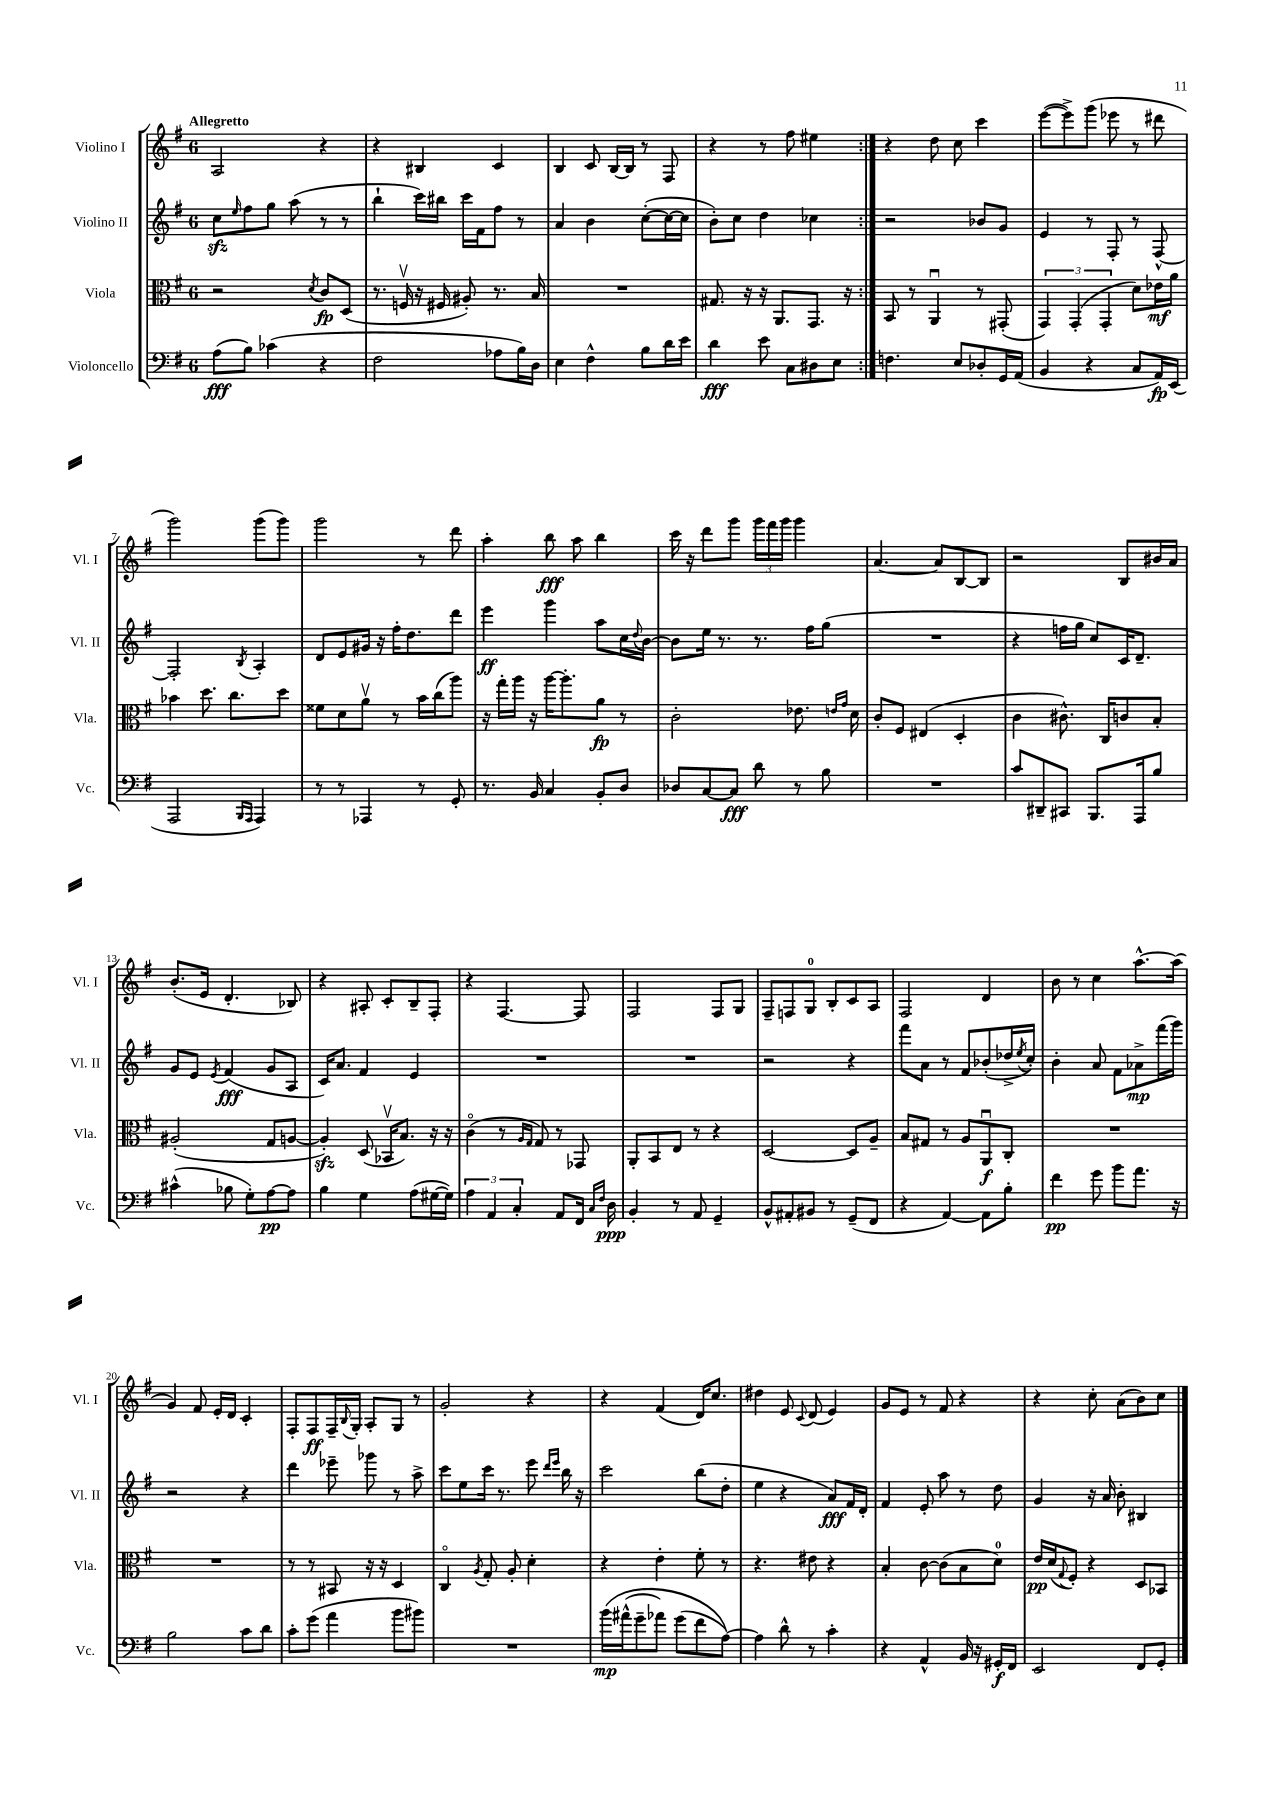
<<
\new StaffGroup <<
\new Staff = "s0" \with { instrumentName = "Violino I" shortInstrumentName = "Vl. I" } {
    \clef treble \key g \major \once \override Staff.TimeSignature.style = #'single-digit \time 6/8 \tempo "Allegretto"
    \repeat volta 2 { a2 r4 |
    r4 bis4 c'4 |
    b4 c'8 b16~ b16 r8 fis8 |
    r4 r8 fis''8 eis''4 | }
    r4 d''8 c''8 c'''4 |
    e'''8~( e'''8->) g'''8( ees'''8 r8 dis'''8 |
    g'''2) g'''8( g'''8) |
    g'''2 r8 d'''8 |
    a''4-. b''8\fff a''8 b''4 |
    c'''16 r16 d'''8 g'''8 \tuplet 3/2 { g'''16 fis'''16 g'''16 } g'''4 |
    a'4.~ a'8 b8~ b8 |
    r2 b8 bis'16 a'16 |
    b'8.-.( e'16 d'4.-. bes8) |
    r4 ais8-. c'8-. b8-- fis8-. |
    r4 fis4.~ fis8 |
    fis2 fis8 g8 |
    fis8-- f8 g8-0 b8-. c'8 a8 |
    fis2 d'4 |
    b'8 r8 c''4 a''8.~-^ a''16( |
    g'4) fis'8 e'16-. d'16 c'4-. |
    fis8-. fis8\ff fis16-- \appoggiatura { b8 } g16-. a8-. g8 r8 |
    g'2-. r4 |
    r4 fis'4( d'16) c''8. |
    dis''4 e'8 \appoggiatura { c'8 } d'8( e'4) |
    g'8 e'8 r8 fis'8 r4 |
    r4 c''8-. a'8( b'8) c''8 \bar "|." |
}
\new Staff = "s1" \with { instrumentName = "Violino II" shortInstrumentName = "Vl. II" } {
    \clef treble \key g \major \once \override Staff.TimeSignature.style = #'single-digit \time 6/8
    \repeat volta 2 { c''8\sfz \grace { e''16 } fis''8 g''8 a''8( r8 r8 |
    b''4-! c'''16) bis''16 c'''16 fis'16 fis''8 r8 |
    a'4 b'4 c''8~-.( c''16~ c''16 |
    b'8-.) c''8 d''4 ces''4 | }
    r2 bes'8 g'8 |
    e'4 r8 fis8-. r8 fis8~-^ |
    fis2-. \acciaccatura { b8 } a4-. |
    d'8 e'8 gis'16 r16 fis''16-. d''8. d'''8 |
    e'''4\ff g'''4 a''8 c''16 \appoggiatura { d''8 } b'16~ |
    b'8 e''16 r8. r8. fis''16 g''8( |
    R2. |
    r4 f''16 g''16 c''8) c'16 d'8.-- |
    g'8 e'8 \acciaccatura { e'8 } fis'4\fff( g'8 a8 |
    c'16) a'8. fis'4 e'4 |
    R2. |
    R2. |
    r2 r4 |
    fis'''8 a'8 r8 fis'8 bes'8-.( des''16-> \acciaccatura { e''8 } c''16-.) |
    b'4-. a'8 fis'8 aes'8->\mp fis'''16( g'''16) |
    r2 r4 |
    d'''4 ees'''8-- ges'''8 r8 a''8-> |
    c'''8 e''8 c'''16 r8. e'''8 \grace { d'''16 e'''16 } b''16 r16 |
    c'''2 b''8( d''8-. |
    e''4 r4 a'8\fff) fis'16 d'16-. |
    fis'4 e'8-. a''8 r8 d''8 |
    g'4 r16 a'16 b'8-. bis4 \bar "|." |
}
\new Staff = "s2" \with { instrumentName = "Viola" shortInstrumentName = "Vla." } {
    \clef alto \key g \major \once \override Staff.TimeSignature.style = #'single-digit \time 6/8
    \repeat volta 2 { r2 \acciaccatura { d'8 } c'8\fp d8( |
    r8. f16\upbow r16 fis16 ais8-.) r8. b16 |
    R2. |
    gis8. r16 r16 a,8. g,8. r16 | }
    b,8 r8 a,4\downbow r8 gis,8-.( |
    \tuplet 3/2 { g,4) g,4-.( g,4-. } d'8) ees'16\mf a'16 |
    bes'4 d''8. c''8. d''8 |
    fisis'8 d'8 a'8\upbow r8 b'16 c''16( a''8) |
    r16 g''16-. a''16 r16 a''16~ a''8.-. a'8\fp r8 |
    c'2-. ees'8. \grace { e'16 g'16 } d'16 |
    c'8-. fis8 eis4( d4-. |
    c'4 cis'8.-^) c16 c'8 b8-. |
    ais2-.( g8 a8~ |
    a4-.\sfz) d8( bes,16\upbow b8.) r16 r16 |
    c'4\flageolet( r8 \grace { a16 g16 } g8) r8 ges,8 |
    a,8-. b,8 e8 r8 r4 |
    d2~ d8 a8-- |
    b8 gis8 r8 a8 a,8\downbow\f c8-. |
    R2. |
    R2. |
    r8 r8 bis,8 r16 r16 d4 |
    c4\flageolet \acciaccatura { a8 } g8-. a8-. d'4-. |
    r4 e'4-. fis'8-. r8 |
    r4. eis'8 r4 |
    b4-. c'8~ c'8( b8 d'8-0) |
    e'16\pp d'16( \appoggiatura { g8 } fis8-.) r4 d8 bes,8 \bar "|." |
}
\new Staff = "s3" \with { instrumentName = "Violoncello" shortInstrumentName = "Vc." } {
    \clef bass \key g \major \once \override Staff.TimeSignature.style = #'single-digit \time 6/8
    \repeat volta 2 { a8\fff( b8) ces'4( r4 |
    fis2 aes8 b16) d16 |
    e4 fis4-^ b8 d'16 e'16 |
    d'4\fff e'8 c8 dis8 e8 | }
    f4. e8 des8-. g,16 a,16( |
    b,4 r4 c8 a,16\fp) e,16( |
    a,,2 \grace { b,,16 a,,16 } a,,4) |
    r8 r8 aes,,4 r8 g,8-. |
    r8. b,16 c4 b,8-. d8 |
    des8 c8~ c8\fff d'8 r8 b8 |
    R2. |
    c'8 dis,8-- cis,8 b,,8. a,,16 b8 |
    cis'4-^( bes8 g8-.) a8~\pp a8 |
    b4 g4 a8( gis16~ gis16) |
    \tuplet 3/2 { a4 a,4 c4-. } a,8 fis,16 \grace { c16 fis16 } d16\ppp |
    b,4-. r8 a,8 g,4-- |
    b,8-^ ais,8-. bis,8 r8 g,8--( fis,8 |
    r4 a,4~) a,8 b8-. |
    fis'4\pp g'8 b'8 a'8. r16 |
    b2 c'8 d'8 |
    c'8-. g'8( a'4 b'8 bis'8) |
    R2. |
    b'16\mp\( ais'16-^( g'8-- aes'8) g'8( fis'8 a8~)\) |
    a4 d'8-^ r8 c'4-. |
    r4 a,4-^ b,16 r16 gis,16-.\f fis,16 |
    e,2 fis,8 g,8-. \bar "|." |
}
>>
>>
